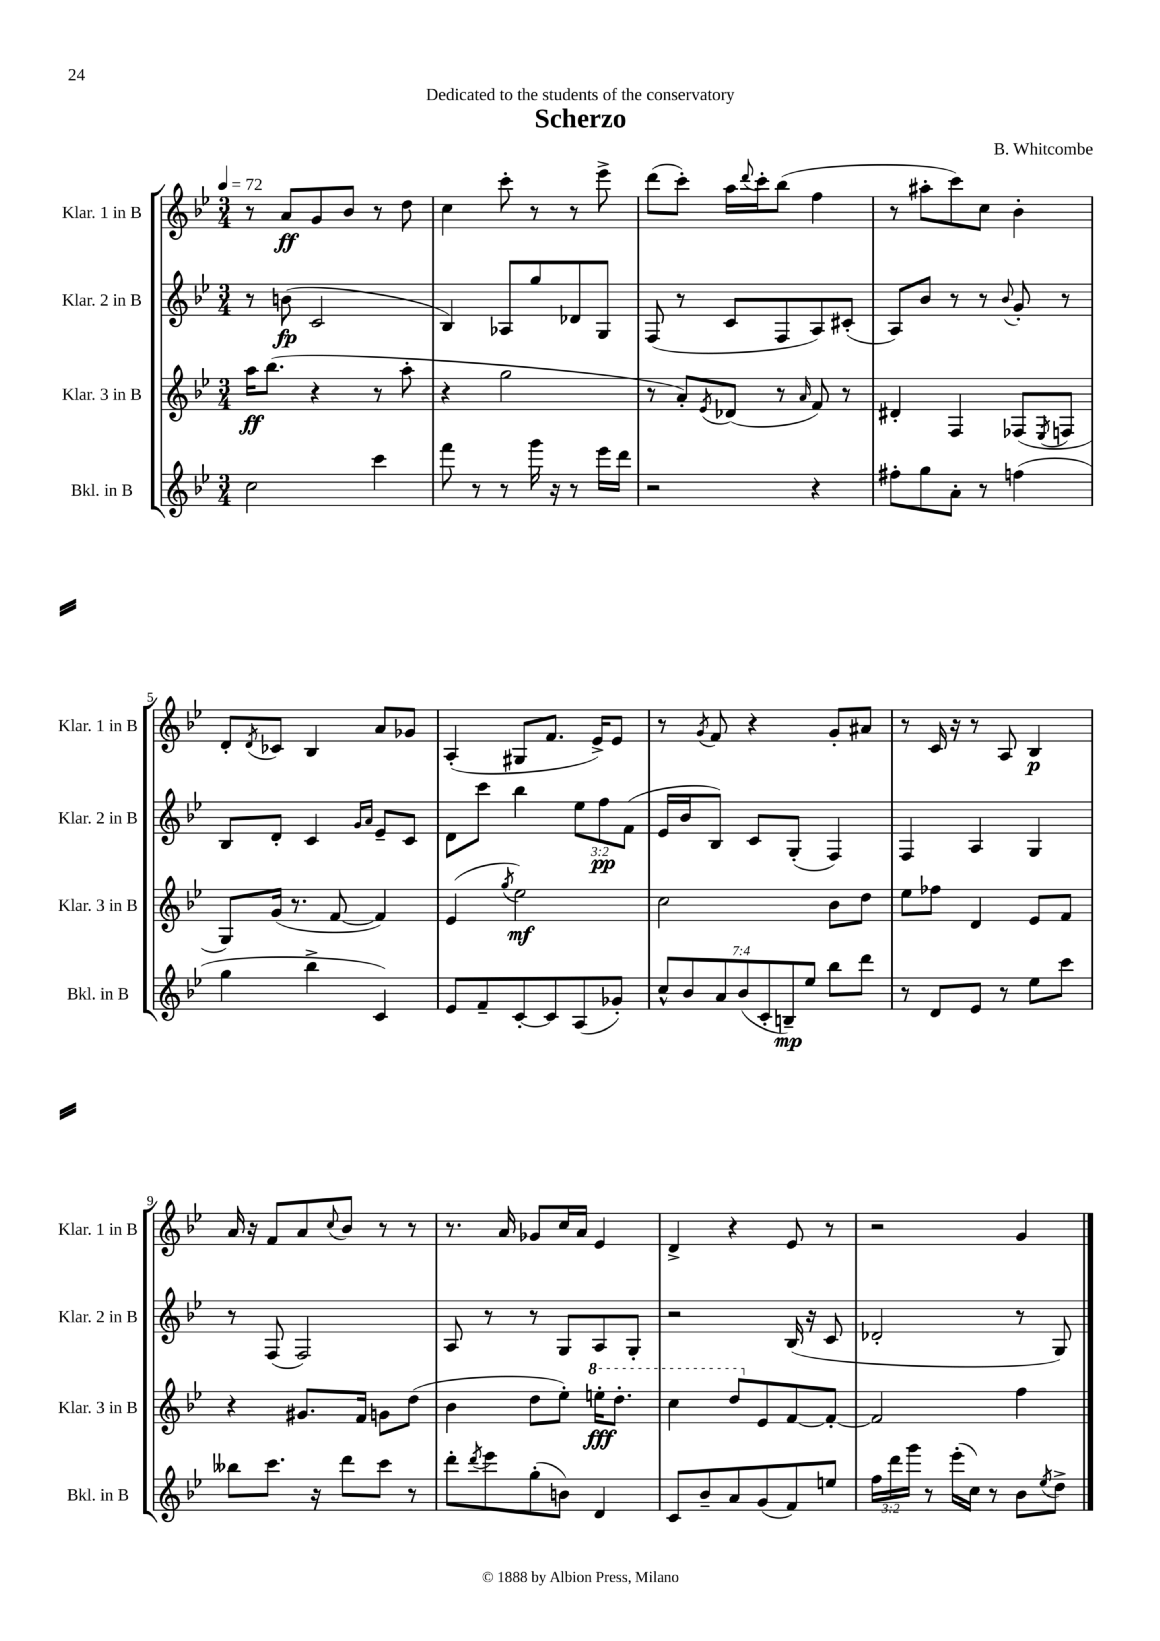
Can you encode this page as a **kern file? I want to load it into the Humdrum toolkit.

**kern	**kern	**kern	**kern
*staff4	*staff3	*staff2	*staff1
*clefG2	*clefG2	*clefG2	*clefG2
*k[b-e-]	*k[b-e-]	*k[b-e-]	*k[b-e-]
*M3/4	*M3/4	*M3/4	*M3/4
*MM72	*MM72	*MM72	*MM72
2cc	16aa	8r	8r
.	(8.bb-	.	.
.	.	(8b	8a
.	4r	2c	8g
.	.	.	8b-
4ccc	8r	.	8r
.	8aa'	.	8dd
=	=	=	=
8fff	4r	4B-)	4cc
8r	.	.	.
8r	2gg	8A-	8ccc'
16ggg	.	8gg	8r
16r	.	.	.
8r	.	8d-	8r
16eee-	.	8G	8eee-^
16ddd	.	.	.
=	=	=	=
2r	8r	(8F	(8ddd
.	8a')	8r	8ccc')
.	8qe-	.	.
.	(8d-	8c	16aa
.	.	.	8qqddd
.	.	.	16ccc'
.	8r	8F	(8bb-
.	16qqa	.	.
4r	8f)	8A)	4ff
.	8r	(8c#'	.
=	=	=	=
8ff#'	4d#'	8A)	8r
8gg	.	8b-	8aa#'
8a'	4F	8r	8ccc)
8r	.	8r	8cc
.	.	8qqb-	.
(4ff	(8F-	8g'	4b-'
.	8qE-	.	.
.	8F	8r	.
=	=	=	=
4gg	8G)	8B-	8d'
.	.	.	8qd
.	(16g	8d'	8c-
.	8.r	.	.
4bb-^	.	4c	4B-
.	[8f	.	.
.	.	16qqg	.
.	.	16qqa	.
4c)	4f])	8e-~	8a
.	.	8c	8g-
=	=	=	=
8e-	(4e-	8d	(4A'
8f~	.	8ccc	.
.	8qgg	.	.
[8c'	2ee-)	4bb-	8G#
8c]	.	.	8.f
(8A	.	12ee-	.
.	.	.	16e-^)
.	.	12ff	.
8g-')	.	.	8e-
.	.	(12f	.
=	=	=	=
14cc^^	2cc	16e-	8r
.	.	16b-	.
14b-	.	.	.
.	.	.	8qg
.	.	8B-)	8f
14a	.	.	.
(14b-	.	.	.
.	.	8c	4r
14c'	.	.	.
14B~)	.	.	.
.	.	(8G'	.
14ee-	.	.	.
8bb-	8b-	4F)	8g'
8ddd	8dd	.	8a#
=	=	=	=
8r	8ee-	4F	8r
8d	8ff-	.	16c
.	.	.	16r
8e-	4d	4A	8r
8r	.	.	8A
8ee-	8e-	4G	4B-
8ccc	8f	.	.
=	=	=	=
8bb--	4r	8r	16a
.	.	.	16r
8.ccc	.	(8F	8f
.	8.g#	2F)	8a
16r	.	.	.
.	.	.	8qqcc
8ddd	.	.	8b-
.	16f	.	.
8ccc	8g	.	8r
8r	(8dd	.	8r
=	=	=	=
8ddd'	4b-	8A	8.r
8qddd	.	.	.
8eee-	.	8r	.
.	.	.	16a
(8gg'	8dd	8r	8g-
8b)	8ee-')	8G	16cc
.	.	.	16a
4d	16eee'	8A	4e-
.	8.ddd'	.	.
.	.	8G'	.
=	=	=	=
8c	4ccc	2r	4d^
8b-~	.	.	.
8a	8ddd	.	4r
(8g	8e-	.	.
8f)	[8f	(16B-	8e-
.	.	16r	.
8ee	8f'_	8c	8r
=	=	=	=
24ff	2f]	2d-'	2r
24ddd	.	.	.
24ggg	.	.	.
8r	.	.	.
(16eee-'	.	.	.
16cc)	.	.	.
8r	.	.	.
8b-	4ff	8r	4g
8qee-	.	.	.
8dd^	.	8G)	.
==	==	==	==
*-	*-	*-	*-
